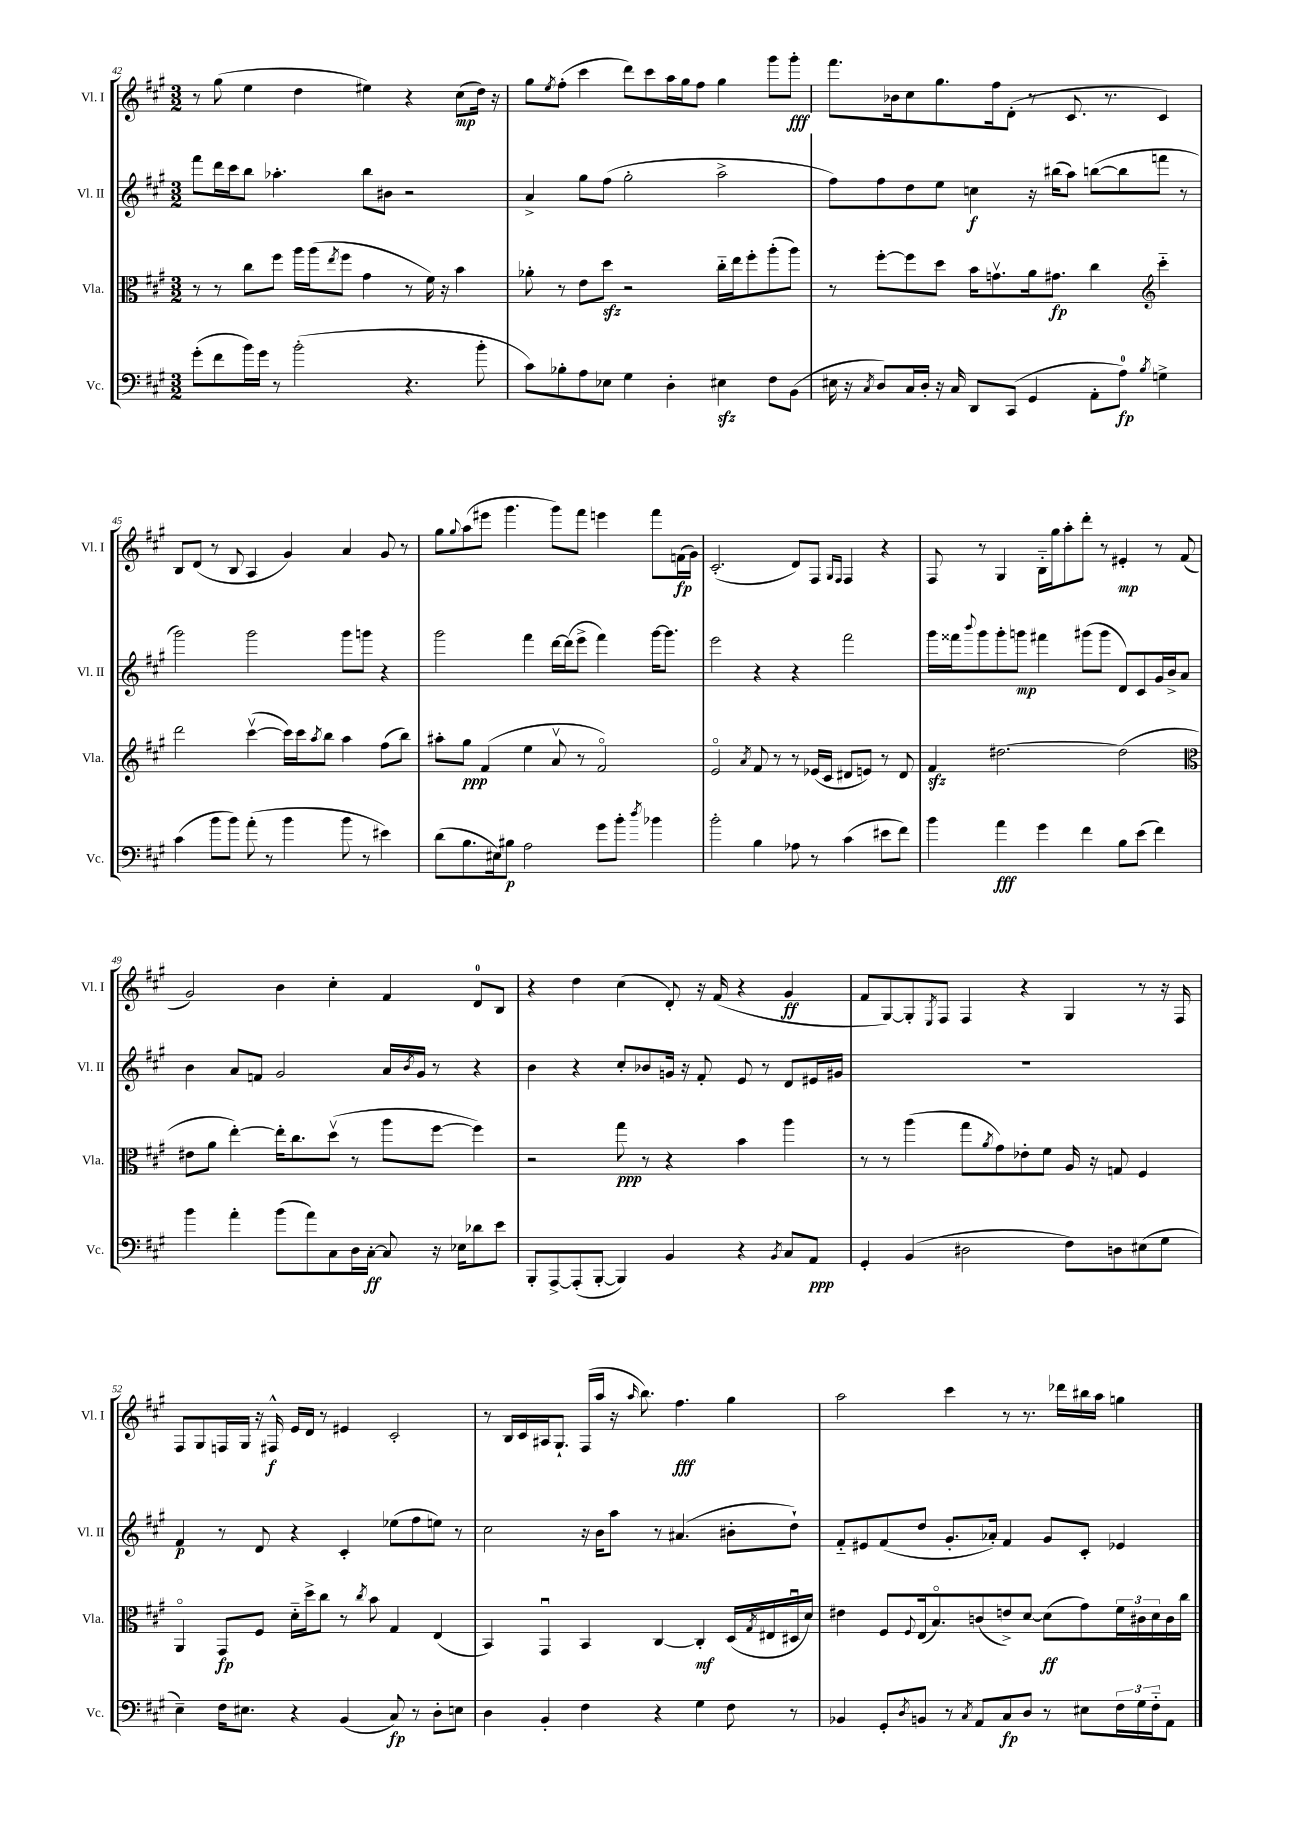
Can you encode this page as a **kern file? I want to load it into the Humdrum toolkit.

**kern	**dynam	**kern	**dynam	**kern	**dynam	**kern	**dynam
*part4	*part4	*part3	*part3	*part2	*part2	*part1	*part1
*staff4	*staff4	*staff3	*staff3	*staff2	*staff2	*staff1	*staff1
*I"Vc.	*	*I"Vla.	*	*I"Vl. II	*	*I"Vl. I	*
*I'Vc.	*	*I'Vla.	*	*I'Vl. II	*	*I'Vl. I	*
*clefF4	*	*clefC3	*	*clefG2	*	*clefG2	*
*k[f#c#g#]	*	*k[f#c#g#]	*	*k[f#c#g#]	*	*k[f#c#g#]	*
*M3/2	*	*M3/2	*	*M3/2	*	*M3/2	*
=42	=42	=42	=42	=42	=42	=42	=42
(8g#'\L	.	8r	.	8fff#\L	.	8r	.
8f#\	.	8r	.	16ddd\L	.	(8gg#\	.
.	.	.	.	16ccc#\J	.	.	.
16b\L)	.	8cc#\L	.	8bb\J	.	4ee\	.
16g#\JJ	.	.	.	.	.	.	.
8r	.	8ff#\J	.	4.aa-X'\	.	.	.
(2b'\	.	16aa\LL	.	.	.	4dd\	.
.	.	(16aa\J	.	.	.	.	.
.	.	8qee/	.	.	.	.	.
.	.	8ff#\J	.	.	.	.	.
.	.	4g#\	.	8bb\L	.	4ee#X\)	.
.	.	.	.	8b#X\J	.	.	.
4.r	.	8r	.	2r	.	4r	.
.	.	16f#\)	.	.	.	.	.
.	.	16r	.	.	.	.	.
.	.	4b\	.	.	.	(8cc#\L	mp
8b'\	.	.	.	.	.	16dd\Jk)	.
.	.	.	.	.	.	16r	.
=43	=43	=43	=43	=43	=43	=43	=43
8c#\L)	.	8a-X'\	.	4a^/	.	8gg#\L	.
.	.	.	.	.	.	8qee/	.
8B-X'\	.	8r	.	.	.	(8ff#'\J	.
8A\	.	8e\L	.	8gg#\L	.	4ccc#\	.
8E-X\J	.	8ddzz\J	.	(8ff#\J	.	.	.
4G#\	.	2r	.	2gg#'\	.	8ddd\L)	.
.	.	.	.	.	.	8ccc#\	.
4D'\	.	.	.	.	.	16aa\L	.
.	.	.	.	.	.	16gg#\J	.
.	.	.	.	.	.	8ff#\J	.
4E#Xzz\	.	16cc#\LL	.	2aa^\	.	4gg#\	.
.	.	16ee\J	.	.	.	.	.
.	.	8ff#'\	.	.	.	.	.
8F#\L	.	(8aa'\	.	.	.	8ggg#\L	.
(8BB\J	.	8aa\J)	.	.	.	8ggg#'\J	fff
=44	=44	=44	=44	=44	=44	=44	=44
16E#X\	.	8r	.	8ff#\L)	.	8.fff#\L	.
16r	.	.	.	.	.	.	.
8qC#/	.	.	.	.	.	.	.
8D/L)	.	[8ff#'\L	.	8ff#\	.	.	.
.	.	.	.	.	.	16b-X\k	.
16C#/L	.	8ff#\]	.	8dd\	.	8cc#\	.
16D'/JJ	.	.	.	.	.	.	.
16r	.	8dd\J	.	8ee\J	.	8.gg#\	.
16C#/	.	.	.	.	.	.	.
8DD/L	.	16b\KL	.	4ccn\	f	.	.
.	.	8.gnv\	.	.	.	16ff#\k	.
(8CC#/J	.	.	.	.	.	(8d'\J	.
4GG#/	.	16a\k	.	16r	.	8r	.
.	.	8.g#X\J	fp	(16bb#X\KL	.	.	.
.	.	.	.	8aa\J)	.	8.c#/	.
8AA'\L	.	4cc#\	.	([8bbn\L	.	.	.
.	.	.	.	.	.	8.r	.
8A\J)	fp	.	.	8bb\]	.	.	.
8qB/	.	.	.	.	.	.	.
*	*	*clefG2	*	*	*	*	*
4Gn^\	.	4ccc#\	.	8fffn\J	.	4c#/)	.
.	.	.	.	8r	.	.	.
!!LO:LB:g=z
=45	=45	=45	=45	=45	=45	=45	=45
(4c#\	.	2ddd\	.	2ggg#\)	.	8B/L	.
.	.	.	.	.	.	(8d/J	.
8b\L	.	.	.	.	.	8r	.
8b\J)	.	.	.	.	.	8B/	.
(8a'\	.	([4ccc#v\	.	2ggg#\	.	4A/	.
8r	.	.	.	.	.	.	.
4b\	.	16ccc#\LL])	.	.	.	4g#/)	.
.	.	16ccc#\J	.	.	.	.	.
.	.	8qaa/	.	.	.	.	.
.	.	8bb\J	.	.	.	.	.
8b\	.	4aa\	.	8ggg#\L	.	4a/	.
8r	.	.	.	8gggn\J	.	.	.
4e#X\)	.	(8ff#\L	.	4r	.	8g#/	.
.	.	8bb\J)	.	.	.	8r	.
=46	=46	=46	=46	=46	=46	=46	=46
(8d\L	.	8aa#X'\L	.	2ggg#\	.	8gg#\L	.
.	.	.	.	.	.	8qqgg#/	.
8.B\	.	8gg#\J	ppp	.	.	(8aa\	.
.	.	(4f#/	.	.	.	8eee#X\J	.
16E#X\k)	.	.	.	.	.	.	.
8B#X\J	p	.	.	.	.	4.ggg#\	.
2A\	.	4ee\	.	4fff#\	.	.	.
.	.	8av/	.	[16ddd\LL	.	8ggg#\L)	.
.	.	.	.	(16ddd\J]	.	.	.
.	.	8r	.	8eee^\J	.	8fff#\J	.
8g#\L	.	2f#/)	.	4fff#\)	.	4eeen\	.
8b'\J	.	.	.	.	.	.	.
8qdd/	.	.	.	.	.	.	.
4b-X\	.	.	.	[16ggg#\KL	.	8fff#\L	.
.	.	.	.	8.ggg#\J]	.	.	.
.	.	.	.	.	.	(16fn\L	fp
.	.	.	.	.	.	16g#\JJ)	.
=47	=47	=47	=47	=47	=47	=47	=47
2b'\	.	2e/	.	2eee\	.	(2.c#'/	.
.	.	8qa/	.	.	.	.	.
4B\	.	8f#/	.	4r	.	.	.
.	.	8r	.	.	.	.	.
8A-X\	.	8r	.	4r	.	8d/L)	.
8r	.	(16e-X/LL	.	.	.	8F#/J	.
.	.	16c#/JJ	.	.	.	.	.
.	.	.	.	.	.	16qqG#/LL	.
.	.	.	.	.	.	16qqF#/JJ	.
(4c#\	.	8d#X/L	.	2fff#\	.	4F#/	.
.	.	8en/J)	.	.	.	.	.
8e#X\L	.	8r	.	.	.	4r	.
8f#\J)	.	8d#/	.	.	.	.	.
=48	=48	=48	=48	=48	=48	=48	=48
4b\	.	4f#zz/	.	16ggg#\LL	.	8F#/	.
.	.	.	.	16fff##X\J	.	.	.
.	.	.	.	8qqbbb/	.	.	.
.	.	.	.	8ggg#\	.	8r	.
4a\	fff	[2.dd#X\	.	8ggg#'\	.	4G#/	.
.	.	.	.	8gggn\J	mp	.	.
4g#\	.	.	.	4fff#X\	.	16B\LL	.
.	.	.	.	.	.	16gg#\J	.
.	.	.	.	.	.	8aa'\	.
4f#\	.	.	.	(8ggg#X\L	.	8ddd'\J	.
.	.	.	.	8ggg#\J	.	8r	.
8B\L	.	(2dd#\]	.	8d/L)	.	4e#X'/	mp
(8e\J	.	.	.	8c#/	.	.	.
4f#\)	.	.	.	16g#/L	.	8r	.
.	.	.	.	16b^/J	.	.	.
.	.	.	.	8a/J	.	(8f#/	.
!!LO:LB:g=z
=49	=49	=49	=49	=49	=49	=49	=49
*	*	*clefC3	*	*	*	*	*
4b\	.	8e#X\L	.	4b\	.	2g#/)	.
.	.	8a\J	.	.	.	.	.
4a'\	.	[4ee'\)	.	8a/L	.	.	.
.	.	.	.	8fn/J	.	.	.
(8b\L	.	16ee'\KL]	.	2g#/	.	4b\	.
.	.	8.cc#\	.	.	.	.	.
8a\)	.	.	.	.	.	.	.
8C#\	.	(8ddv\J	.	.	.	4cc#'\	.
16D\L	.	8r	.	.	.	.	.
[16C#'\JJ	ff	.	.	.	.	.	.
8C#/]	.	8aa\L	.	16a/LL	.	4f#/	.
.	.	.	.	8qb/	.	.	.
.	.	.	.	16g#/JJ	.	.	.
16r	.	[8ff#\J	.	8r	.	.	.
16E-X\KL	.	.	.	.	.	.	.
8d-X\	.	4ff#\])	.	4r	.	8d/L	.
8e\J	.	.	.	.	.	8B/J	.
=50	=50	=50	=50	=50	=50	=50	=50
8BBB'/L	.	2r	.	4b\	.	4r	.
[8AAA^/	.	.	.	.	.	.	.
(8AAA'/]	.	.	.	4r	.	4dd\	.
[8BBB'/J	.	.	.	.	.	.	.
4BBB/])	.	8gg#\	ppp	8cc#'/L	.	(4cc#\	.
.	.	8r	.	8b-X/	.	.	.
4BB/	.	4r	.	16gn/Jk	.	8d'/)	.
.	.	.	.	16r	.	.	.
.	.	.	.	8f#'/	.	16r	.
.	.	.	.	.	.	(16f#/	.
4r	.	4b\	.	8e/	.	4r	.
.	.	.	.	8r	.	.	.
8qBB/	.	.	.	.	.	.	.
8C#/L	.	4aa\	.	8d/L	.	4g#/	ff
8AA/J	ppp	.	.	16e#X/L	.	.	.
.	.	.	.	16g#X/JJ	.	.	.
=51	=51	=51	=51	=51	=51	=51	=51
4GG#'/	.	8r	.	1.r	.	8f#/L	.
.	.	8r	.	.	.	[8G#/)	.
(4BB/	.	(4aa\	.	.	.	8G#'/]	.
.	.	.	.	.	.	8qE/	.
.	.	.	.	.	.	8F#/J	.
2D#X\	.	8gg#\L	.	.	.	4F#/	.
.	.	8qa/	.	.	.	.	.
.	.	8g#\)	.	.	.	.	.
.	.	8e-X'\	.	.	.	4r	.
.	.	8f#\J	.	.	.	.	.
8F#\L)	.	16A/	.	.	.	4G#/	.
.	.	16r	.	.	.	.	.
8Dn\	.	8Gn/	.	.	.	.	.
(8E#X\	.	4F#/	.	.	.	8r	.
8G#\J	.	.	.	.	.	16r	.
.	.	.	.	.	.	16F#/	.
!!LO:LB:g=z
=52	=52	=52	=52	=52	=52	=52	=52
4E~\)	.	4AA/	.	4f#/	p	8F#/L	.
.	.	.	.	.	.	8G#/	.
16F#\KL	.	8GG#/L	fp	8r	.	16Fn/L	.
8.E#X\J	.	.	.	.	.	16G#/JJ	.
.	.	8F#/J	.	8d/	.	16r	.
.	.	.	.	.	.	16F#X^^/	f
4r	.	16d\LL	.	4r	.	16e/LL	.
.	.	16dd^\J	.	.	.	16d/JJ	.
.	.	8cc#\J	.	.	.	8r	.
(4BB/	.	8r	.	4c#'/	.	4e#X/	.
.	.	8qcc#/	.	.	.	.	.
.	.	8b\	.	.	.	.	.
8C#/)	fp	4G#/	.	(8ee-X\L	.	2c#'/	.
8r	.	.	.	8ff#\	.	.	.
8D'\L	.	(4E/	.	8een\J)	.	.	.
8En\J	.	.	.	8r	.	.	.
=53	=53	=53	=53	=53	=53	=53	=53
4D\	.	4BB/)	.	2cc#\	.	8r	.
.	.	.	.	.	.	16B/LL	.
.	.	.	.	.	.	16c#/	.
4BB'/	.	4GG#u/	.	.	.	16A#X/J	.
.	.	.	.	.	.	8.G#`/J	.
4F#\	.	4BB/	.	16r	.	(16F#/LL	.
.	.	.	.	16b\KL	.	16aa/JJ	.
.	.	.	.	8aa\J	.	16r	.
.	.	.	.	.	.	16qqaa/	.
.	.	.	.	.	.	8.bb\)	.
4r	.	[4C#/	.	8r	.	.	.
.	.	.	.	(4.a#X/	.	4.ff#\	fff
4G#\	.	4C#'/]	mf	.	.	.	.
8F#\	.	(16D/LL	.	8b#X'\L	.	4gg#\	.
.	.	8qG#/	.	.	.	.	.
.	.	16E#X/	.	.	.	.	.
8r	.	16D#Xu/	.	8dd`\J)	.	.	.
.	.	16d/JJ)	.	.	.	.	.
=54	=54	=54	=54	=54	=54	=54	=54
4BB-X/	.	4e#X\	.	8f#/L	.	2aa\	.
.	.	.	.	8e#X/	.	.	.
8GG#'/L	.	8F#/L	.	(8f#/	.	.	.
8qD/	.	8qqF#/	.	.	.	.	.
8BBn/J	.	(16E/k	.	8dd/J	.	.	.
.	.	8.B/)	.	.	.	.	.
8r	.	.	.	8.g#'/L	.	4ccc#\	.
8qC#/	.	.	.	.	.	.	.
8AA/L	.	(8cn/	.	.	.	.	.
.	.	.	.	16a-X'/Jk)	.	.	.
8C#/	fp	8en^/)	.	4f#/	.	8r	.
8D/J	.	[8d/J	.	.	.	8.r	.
8r	.	(8d\L]	ff	8g#/L	.	.	.
.	.	.	.	.	.	16ddd-X\LL	.
8E#X\L	.	8g#\)	.	8c#'/J	.	16bb#X\	.
.	.	.	.	.	.	16aa\JJ	.
24F#\L	.	24f#\L	.	4e-X/	.	4ggn\	.
24G#\	.	24c#X\	.	.	.	.	.
24F#\J	.	24d\	.	.	.	.	.
8AA\J	.	16c#\	.	.	.	.	.
.	.	16cc#\JJ	.	.	.	.	.
==	==	==	==	==	==	==	==
*-	*-	*-	*-	*-	*-	*-	*-
